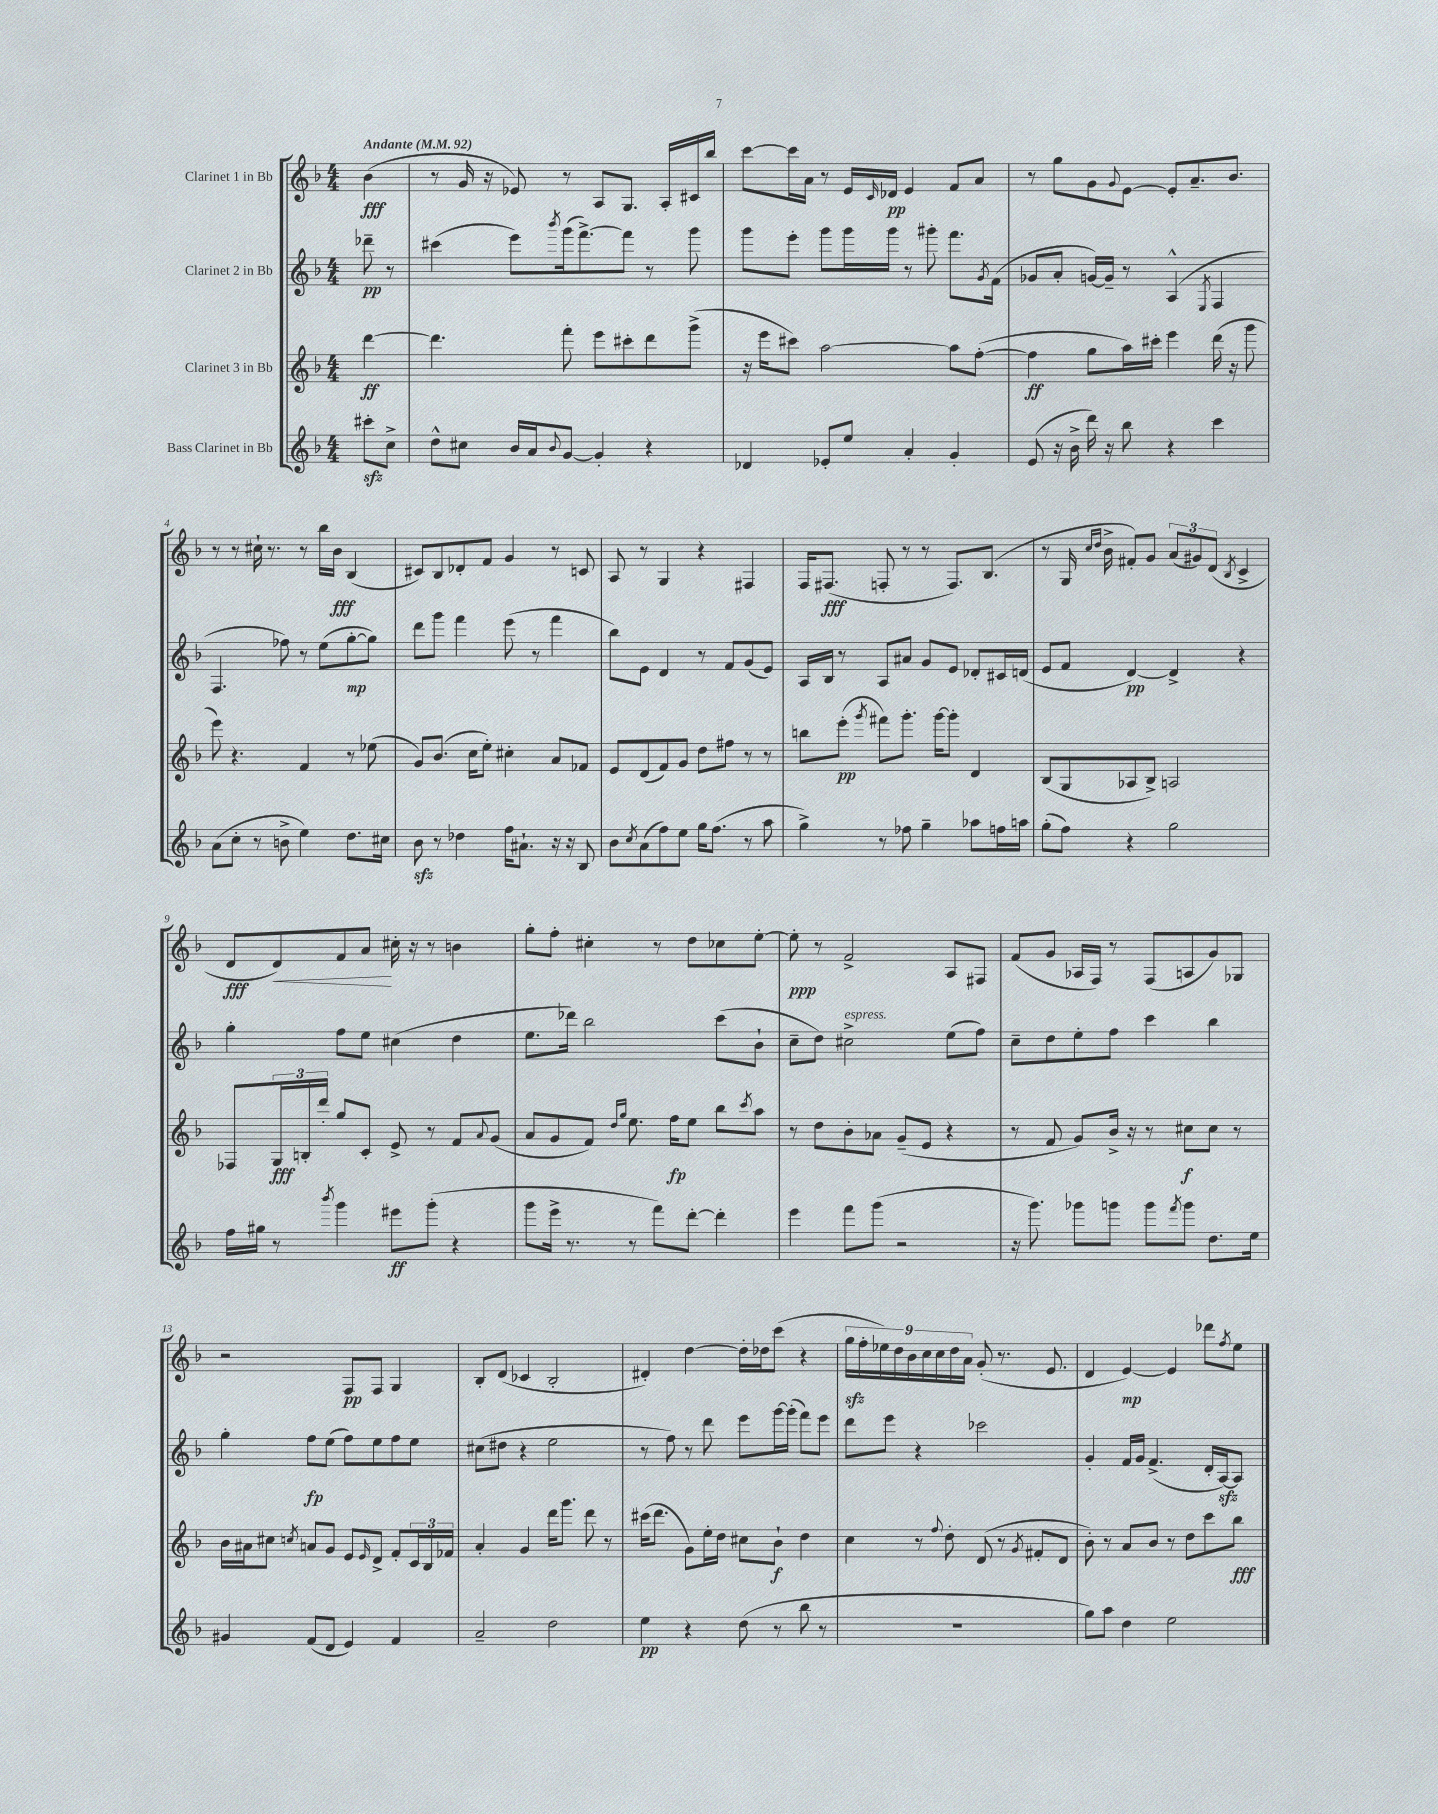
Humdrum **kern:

**kern	**kern	**kern	**kern
*staff4	*staff3	*staff2	*staff1
*clefG2	*clefG2	*clefG2	*clefG2
*k[b-]	*k[b-]	*k[b-]	*k[b-]
*M4/4	*M4/4	*M4/4	*M4/4
*MM92	*MM92	*MM92	*MM92
8ccc#'	[4ddd	8ddd-~	(4b-
8cc^	.	8r	.
=	=	=	=
8dd^^	4.ddd]	(4ccc#	8r
8cc#	.	.	16g
.	.	.	16r
16b-	.	8eee)	8e-)
16a	.	.	.
8qqb-	.	8qbbb-	.
[8g	8fff'	(16ggg	8r
.	.	[8.fff^)	.
4g']	8eee	.	8A
.	8ccc#'	8fff]	8.G
4r	8ddd	8r	.
.	.	.	16A'
.	(8ggg^	8ggg	16c#
.	.	.	16bb-
=	=	=	=
4d-	16r	8ggg	[8ccc
.	16eee	.	.
.	8ccc#)	8eee'	16ccc]
.	.	.	16a
8e-'	[2aa	8ggg	8r
8ee	.	16ggg	16e
.	.	.	16qqc
.	.	16ggg	16d-
4a'	.	8r	4e
.	.	8ggg#'	.
4g'	8aa]	8.fff	8f
.	([8ff'	.	8a
.	.	8qg	.
.	.	(16f	.
=	=	=	=
(8e	4ff]	8g-	8r
16r	.	8a'	8gg
16b-^	.	.	.
16ddd)	8gg	[16g)	8g
16r	.	16g~]	.
.	.	.	8qqg
8bb-	16aa)	8r	[8e
.	16ccc#'	.	.
4r	4eee	(4A^^	8e']
.	.	.	8.a~
.	.	8qE	.
4ccc	(16ddd	4F	.
.	16r	.	8.b-
.	8ggg	.	.
=	=	=	=
(8a	8eee)	4.F	8r
8cc'	4.r	.	8r
8r	.	.	16cc#`
.	.	.	8.r
8b^	.	8ff-)	.
4ee)	4f	8r	8r
.	.	(8ee	16bb-
.	.	.	16b-
8.dd	8r	[8gg'	(4B-
.	(8ee-	8gg])	.
16cc#	.	.	.
=	=	=	=
8b-	8g)	8ddd	8c#)
8r	(8.b-	8ggg	8B-
4dd-	.	4fff	8d-'
.	16cc	.	.
.	8ee')	.	8f
16ff	4cc#'	(8eee	4g
8.a#`	.	.	.
.	.	8r	.
16r	8a	4fff	8r
16r	.	.	.
8B-	8f-	.	8c
=	=	=	=
8b-	8e	8bb-)	8A
8qcc	.	.	.
(8a	(8d	8e	8r
8ff)	8f)	4d	4G
8ee	8g	.	.
16gg	8dd	8r	4r
(8.ff	.	.	.
.	8ff#	8f	.
8r	8r	(8g	4F#
8aa	8r	8e)	.
=	=	=	=
4gg^)	8bb	16A	16F
.	.	16B-	(8.F#
.	(8eee'	8r	.
.	8qggg	.	.
8r	8fff#)	8A	8F'
8ff-	8.ggg'	8a#	8r
4gg~	.	8g	8r
.	[16ggg	.	.
.	8ggg']	8e	8.F)
8aa-	4d	8d-'	.
.	.	.	(8.B-
16ff	.	16c#	.
16aa	.	(16d	.
=	=	=	=
(8gg'	(8B-	8e	8r
8ff)	8G	8f	16G
.	.	.	16qqcc
.	.	.	16qqdd
.	.	.	16b-^
4r	8A-	[4d)	8f#')
.	8B-^)	.	8g
2gg	2A	4d^]	(12a
.	.	.	12g#)
.	.	.	(12d
.	.	.	8qB-
.	.	4r	4c^
=	=	=	=
16ff	8F-	4gg'	8d
16gg#	.	.	.
8r	24G	.	8d)
.	24B'	.	.
.	24ddd'	.	.
8qbbb-	.	.	.
4ggg	8gg	8ff	8f
.	8c'	8ee	8a
8eee#	8e^	(4cc#	16cc#'
.	.	.	16r
(8ggg'	8r	.	8r
4r	8f	4dd	4b
.	8qqa	.	.
.	(8g	.	.
=	=	=	=
8ggg	8a	8.ee	8gg'
16eee^	8g	.	8ff'
8.r	.	16ddd-)	.
.	8f)	2bb-	4cc#'
.	16qqdd	.	.
.	16qqgg	.	.
8r	8.ee	.	.
8fff)	.	.	8r
.	16ff	.	.
[8ddd'	8ee	.	8dd
4ddd']	8bb-	(8ccc	8cc-
.	8qccc	.	.
.	8aa	8b-`	[8ee'
=	=	=	=
4eee	8r	8cc~	8ee']
.	8dd	8dd)	8r
8fff	8b-'	2cc#^	2f^
(8ggg	8a-	.	.
2r	(8g~	.	.
.	8e	.	.
.	4r	(8ee	8A
.	.	8ff)	8F#
=	=	=	=
16r	8r	8cc~	(8f
8.ggg)	.	.	.
.	8f	8dd	8g
8ggg-	8g)	8ee'	16A-
.	.	.	16F)
8ggg	16b-^	8ff	8r
.	16r	.	.
8ggg	8r	4ccc	(8F
8qfff	.	.	.
8ggg	8cc#	.	8A
8.dd	8cc#	4bb-	8g)
.	8r	.	8G-
16ee	.	.	.
=	=	=	=
4g#	16b-	4gg'	2r
.	16a#	.	.
.	8cc#	.	.
.	8qcc	.	.
(8f	8a	8ff	.
8d	8g	(8ee	.
4e)	8e	8ff)	8F
.	16qqe	.	.
.	8d^	8ee	8F
4f	8f'	8ff	4G
.	24c	8ee	.
.	24B-	.	.
.	24f-	.	.
=	=	=	=
2a~	4a'	(8cc#	8B-'
.	.	8dd#	(8d
.	4g	4r	4c-
2dd	16ddd	2ee	2B-'
.	8.ggg	.	.
.	8ddd	.	.
.	8r	.	.
=	=	=	=
4ee	(16ccc#	8r	4d#')
.	8.ddd	.	.
.	.	8ff)	.
4r	8g)	8r	[4dd
.	16ee'	8ddd	.
.	16dd	.	.
(8dd	8cc#	8eee	16dd']
.	.	.	16dd-
8r	8b-`	[16ggg	(8ccc
.	.	(16ggg']	.
8bb-	4dd	8fff)	4r
8r	.	8eee	.
=	=	=	=
1r	4cc	8ddd	18gg
.	.	.	18ff'
.	.	.	18ee-)
.	.	8eee	.
.	.	.	18dd
.	.	.	18b-
.	8r	4r	.
.	.	.	18cc
.	.	.	18cc
.	8qqff	.	.
.	8dd'	.	.
.	.	.	18dd
.	.	.	18a
.	(8d	2ccc-	(8g'
.	8r	.	8.r
.	8qg	.	.
.	8f#'	.	.
.	.	.	8.e
.	8d	.	.
=	=	=	=
8gg)	8b-')	4g'	4d
8aa	8r	.	.
4dd	8a	16f	[4e)
.	.	16g	.
.	8b-	(4.f^	.
2ee	8r	.	4e]
.	8dd	.	.
.	8ccc	16d'	8ddd-
.	.	[16A)	.
.	.	.	8qff
.	8bb-	8A]	8ee
==	==	==	==
*-	*-	*-	*-
